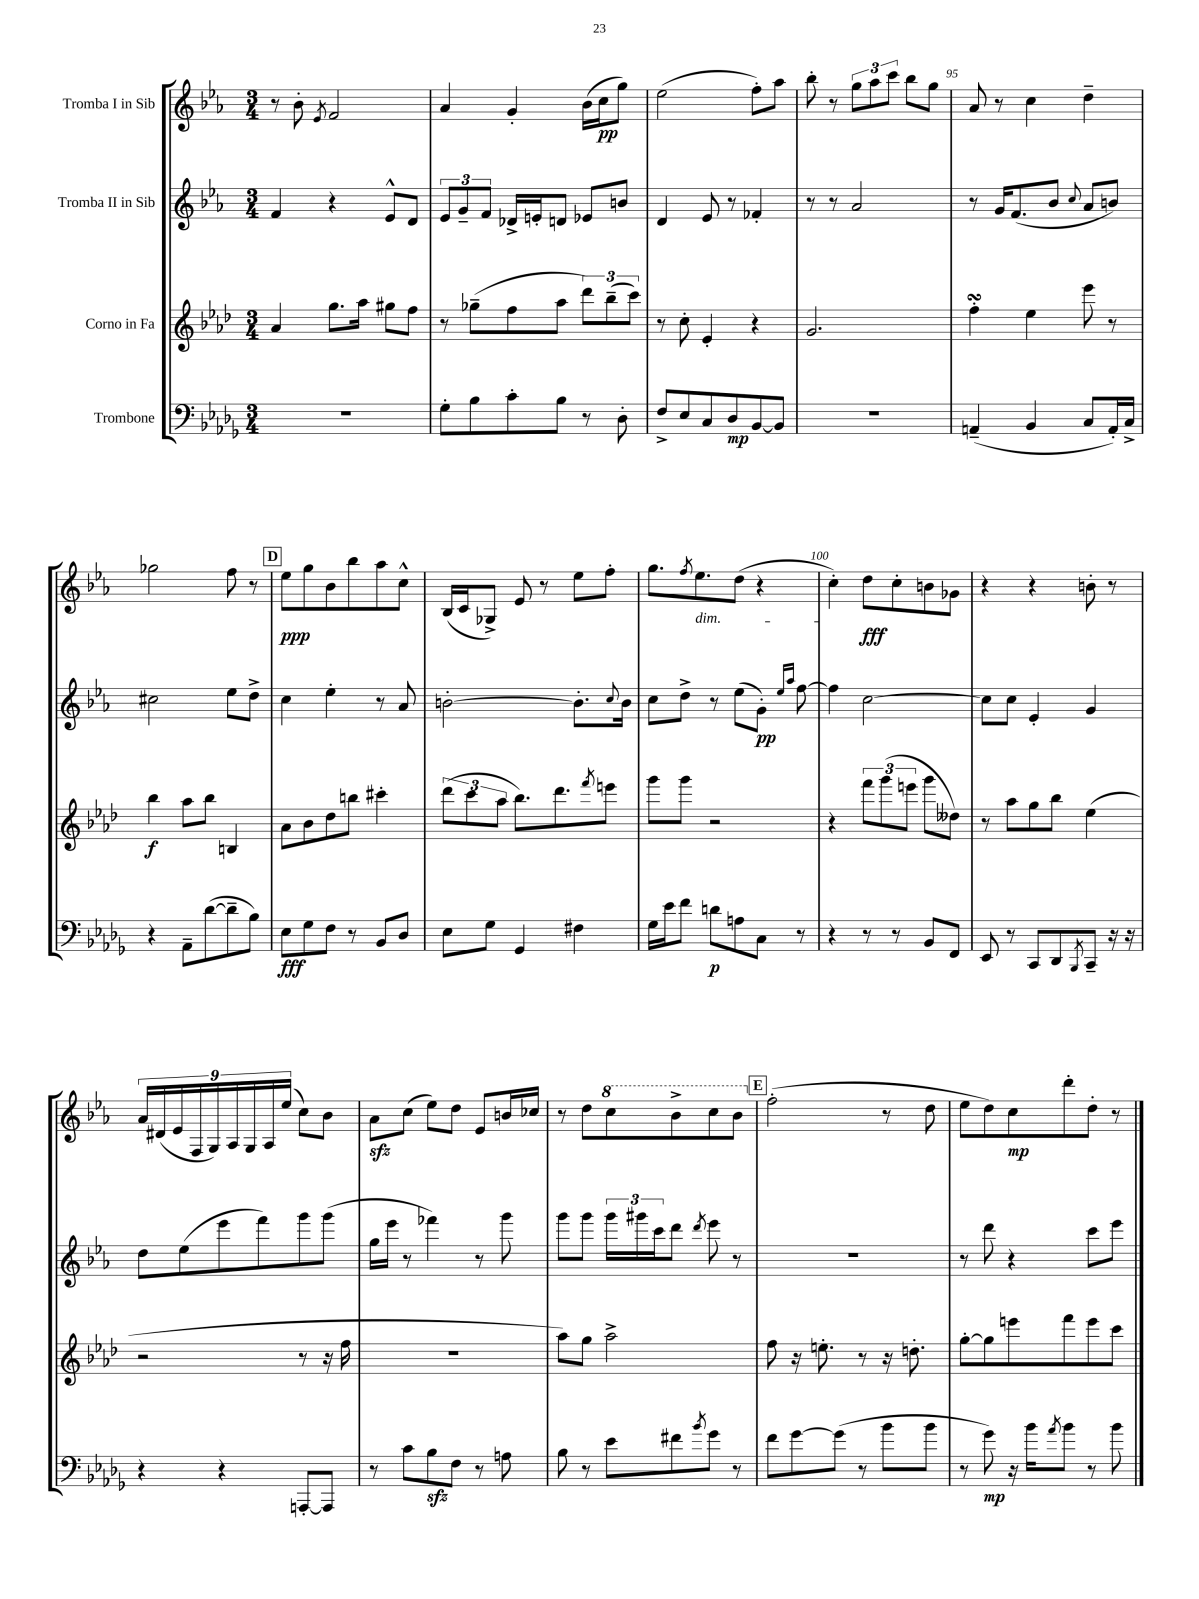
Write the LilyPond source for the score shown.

<<
\new StaffGroup <<
\new Staff = "s0" \with { instrumentName = "Tromba I in Sib" } {
    \clef treble \key ees \major \numericTimeSignature \time 3/4
    r8 bes'8-. \acciaccatura { ees'8 } f'2 |
    aes'4 g'4-. bes'16( c''16\pp g''8) |
    ees''2( f''8-.) aes''8 |
    bes''8-. r8 \tuplet 3/2 { g''8 aes''8 c'''8 } bes''8 g''8 |
    aes'8 r8 c''4 d''4-- |
    ges''2 f''8 r8 |
    \mark \markup { \box "D" } ees''8\ppp g''8 bes'8 bes''8 aes''8 c''8-^ |
    bes16( c'16 ges8->) ees'8 r8 ees''8 f''8-. |
    g''8. \acciaccatura { f''8 } ees''8.\dim d''8( r4 |
    c''4-.\!) d''8\fff c''8-. b'8 ges'8 |
    r4 r4 b'8-. r8 |
    \tuplet 9/8 { aes'16 dis'16( ees'16 f16 g16) aes16 g16 aes16 ees''16( } c''8) bes'8 |
    aes'8\sfz c''8( ees''8) d''8 ees'8 b'16 ces''16 |
    r8 d''8 \ottava #1 c'''8 bes''8-> c'''8 bes''8 \ottava #0 |
    \mark \markup { \box "E" } f''2-.( r8 d''8 |
    ees''8 d''8) c''8\mp d'''8-. d''8-. r8 \bar "|." |
}
\new Staff = "s1" \with { instrumentName = "Tromba II in Sib" } {
    \clef treble \key ees \major \numericTimeSignature \time 3/4
    f'4 r4 ees'8-^ d'8 |
    \tuplet 3/2 { ees'8 g'8-- f'8 } des'16-> e'16-. d'8 ees'8 b'8 |
    d'4 ees'8 r8 fes'4-. |
    r8 r8 aes'2 |
    r8 g'16 f'8.( bes'8 \appoggiatura { c''8 } aes'8 b'8) |
    cis''2 ees''8 d''8-> |
    \mark \markup { \box "D" } c''4 ees''4-. r8 aes'8 |
    b'2~-. b'8.-. \appoggiatura { c''8 } b'16 |
    c''8 d''8-> r8 ees''8( g'8-.\pp) \grace { ees''16 aes''16 } f''8~ |
    f''4 c''2~ |
    c''8 c''8 ees'4-. g'4 |
    d''8 ees''8( ees'''8 f'''8) g'''8 g'''8( |
    g''16 ees'''16 r8 fes'''4) r8 g'''8 |
    g'''8 g'''8 \tuplet 3/2 { g'''16 gis'''16 c'''16 } d'''8 \acciaccatura { d'''8 } ees'''8 r8 |
    \mark \markup { \box "E" } R2. |
    r8 d'''8 r4 c'''8 ees'''8 \bar "|." |
}
\new Staff = "s2" \with { instrumentName = "Corno in Fa" } {
    \clef treble \key aes \major \numericTimeSignature \time 3/4
    aes'4 g''8. aes''16 gis''8 f''8 |
    r8 ges''8--( f''8 aes''8 \tuplet 3/2 { des'''8) bes''8--( c'''8) } |
    r8 c''8-. ees'4-. r4 |
    g'2. |
    f''4-.\turn ees''4 ees'''8 r8 |
    bes''4\f aes''8 bes''8 b4 |
    \mark \markup { \box "D" } aes'8 bes'8 des''8 b''8 cis'''4-. |
    \tuplet 3/2 { des'''8( c'''8 aes''8 } bes''8.) des'''8. \acciaccatura { f'''8 } e'''8 |
    g'''8 g'''8 r2 |
    r4 \tuplet 3/2 { f'''8 g'''8( e'''8 } g'''8 deses''8) |
    r8 aes''8 g''8 bes''8 ees''4( |
    r2 r8 r16 f''16 |
    R2. |
    aes''8) g''8 aes''2-> |
    \mark \markup { \box "E" } f''8 r16 e''8.-. r8 r16 d''8.-. |
    g''8~-. g''8 e'''8 f'''8 e'''8 c'''8 \bar "|." |
}
\new Staff = "s3" \with { instrumentName = "Trombone" } {
    \clef bass \key des \major \numericTimeSignature \time 3/4
    R2. |
    ges8-. bes8 c'8-. bes8 r8 des8-. |
    f8-> ees8 c8 des8\mp bes,8~ bes,8 |
    R2. |
    a,4--( bes,4 c8 a,16-.) c16-> |
    r4 aes,8-- des'8~( des'8-- bes8) |
    \mark \markup { \box "D" } ees8\fff ges8 f8 r8 bes,8 des8 |
    ees8 ges8 ges,4 fis4 |
    ges16 ees'16 f'8 d'8\p a8 c8 r8 |
    r4 r8 r8 bes,8 f,8 |
    ees,8 r8 c,8 des,8 \acciaccatura { bes,,8 } c,8-- r16 r16 |
    r4 r4 a,,8~-. a,,8 |
    r8 c'8 bes8\sfz f8 r8 a8 |
    bes8 r8 ees'8 fis'8 \acciaccatura { bes'8 } ges'8 r8 |
    \mark \markup { \box "E" } f'8 ges'8~ ges'8( r8 bes'8 bes'8 |
    r8 ges'8\mp) r16 bes'16 \acciaccatura { aes'8 } bes'8 r8 bes'8 \bar "|." |
}
>>
>>
\layout { \context { \Score currentBarNumber = #91 \override BarNumber.break-visibility = ##(#f #t #t) barNumberVisibility = #(every-nth-bar-number-visible 5) } }
